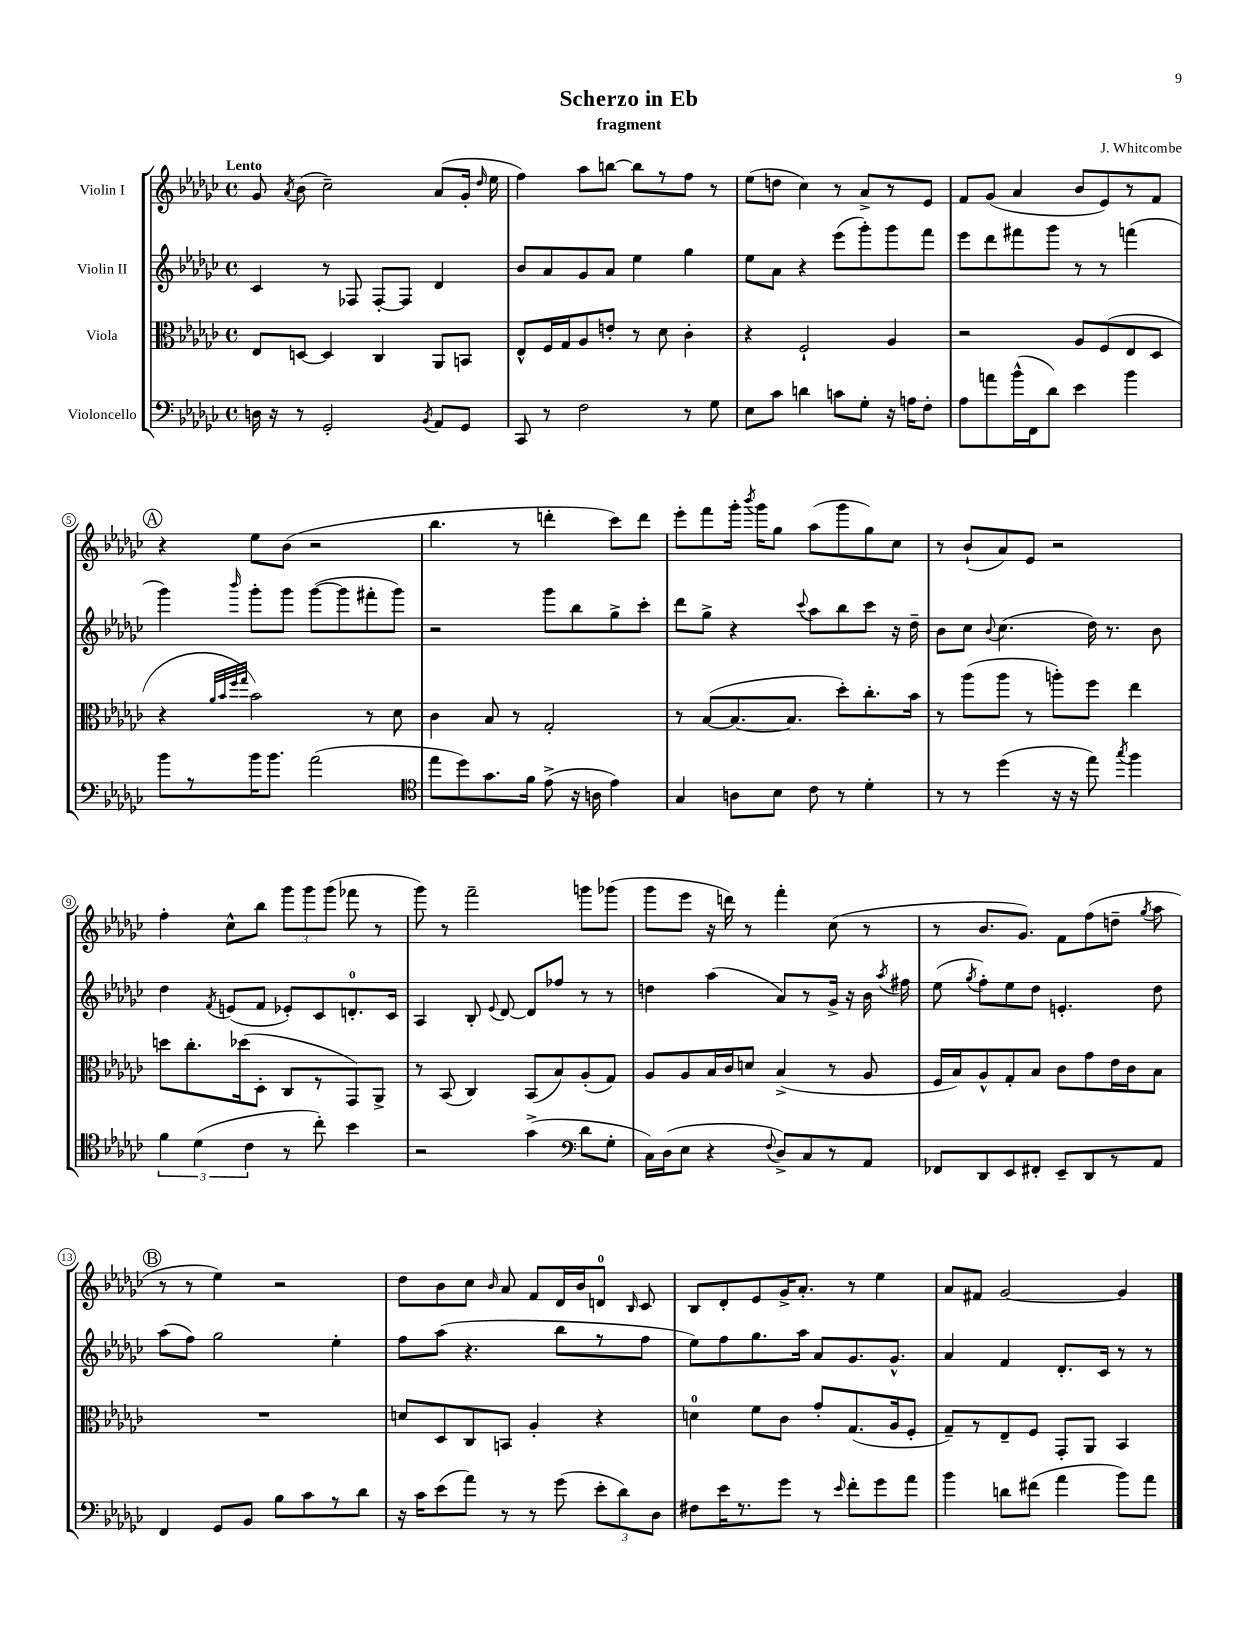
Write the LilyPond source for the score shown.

\header { title = "Scherzo in Eb" composer = "J. Whitcombe" subtitle = "fragment" }
<<
\new StaffGroup <<
\new Staff = "s0" \with { instrumentName = "Violin I" } {
    \clef treble \key ges \major \defaultTimeSignature \time 4/4 \tempo "Lento"
    \autoBeamOff ges'8 \acciaccatura { aes'8 } bes'8( ces''2--) aes'8[( ges'16]-. \grace { des''16 } ees''16 |
    f''4) aes''8[ b''8]~ b''8[ r8 f''8] r8 |
    ees''8[( d''8] ces''4) r8 aes'8[-> r8 ees'8] |
    f'8[ ges'8]( aes'4 bes'8[ ees'8) r8 f'8] |
    \mark \markup { \circle "A" } r4 ees''8[ bes'8]( r2 |
    bes''4. r8 d'''4-. ces'''8[) d'''8] |
    ees'''8[-. f'''8 ges'''16]-. \acciaccatura { bes'''8 } ges'''16[ ges''8] aes''8[( ges'''8 ges''8) ces''8] |
    r8 bes'8[-!( aes'8) ees'8] r2 |
    f''4-. ces''8[-^ bes''8] \tuplet 3/2 { ges'''8[ ges'''8 ges'''8]( } fes'''8 r8 |
    ges'''8) r8 f'''2-- g'''8[ ges'''8]( |
    ges'''8[ ees'''8] r16 d'''16) r8 f'''4-. ces''8( r8 |
    r8 bes'8.[ ges'8.]) f'8[ f''8( d''8]-- \acciaccatura { ges''8 } aes''8 |
    \mark \markup { \circle "B" } r8 r8 ees''4) r2 |
    des''8[ bes'8 ces''8] \grace { bes'16 } aes'8 f'8[ des'16 bes'16 d'8]-0 \grace { bes16 } ces'8 |
    bes8[ des'8-. ees'8 ges'16-> aes'8.]-. r8 ees''4 |
    aes'8[ fis'8] ges'2~ ges'4 \bar "|." |
}
\new Staff = "s1" \with { instrumentName = "Violin II" } {
    \clef treble \key ges \major \defaultTimeSignature \time 4/4
    \autoBeamOff ces'4 r8 fes8 fes8[~-. fes8] des'4 |
    bes'8[ aes'8 ges'8 aes'8] ees''4 ges''4 |
    ees''8[ aes'8] r4 ees'''8[( ges'''8-.) ges'''8 f'''8] |
    ees'''8[ des'''8 fis'''8 ges'''8] r8 r8 f'''4( |
    \mark \markup { \circle "A" } ges'''4) \grace { bes'''16 } ges'''8[-. ges'''8] ges'''8[~( ges'''8 fis'''8-. ges'''8]) |
    r2 ges'''8[ bes''8 ges''8-> ces'''8]-. |
    des'''8[ ges''8]-> r4 \appoggiatura { ces'''8 } aes''8[ bes''8 ces'''8] r16 des''16-- |
    bes'8[ ces''8] \appoggiatura { bes'8 } ces''4.( des''16) r8. bes'8 |
    des''4 \acciaccatura { f'8 } e'8[( f'8] ees'8[-.) ces'8 d'8.-0-. ces'16] |
    aes4 bes8-. \appoggiatura { ees'8 } des'8~ des'8[ fes''8] r8 r8 |
    d''4 aes''4( aes'8[) r8 ges'16]-> r16 bes'16 \acciaccatura { aes''8 } fis''16 |
    ees''8( \acciaccatura { ges''8 } f''8[-.) ees''8 des''8] e'4.-. des''8 |
    \mark \markup { \circle "B" } aes''8[( f''8]) ges''2 ees''4-. |
    f''8[ aes''8]( r4. bes''8[ r8 f''8] |
    ees''8[) f''8 ges''8. aes''16] aes'8[ ges'8. ges'8.]-^ |
    aes'4 f'4 des'8.[-. ces'16] r8 r8 \bar "|." |
}
\new Staff = "s2" \with { instrumentName = "Viola" } {
    \clef alto \key ges \major \defaultTimeSignature \time 4/4
    \autoBeamOff ees8[ d8]~ d4 ces4 aes,8[ b,8] |
    ees8[-^ f16 ges16 aes8 e'8]-. r8 des'8 ces'4-. |
    r4 f2-! aes4 |
    r2 aes8[ f8( ees8 des8] |
    \mark \markup { \circle "A" } r4 \grace { aes'32[ bes'32 f''32 ges''32] } bes'2) r8 des'8 |
    ces'4 bes8 r8 ges2-. |
    r8 bes8[~( bes8.~ bes8.] des''8[-.) ces''8.-. bes'16] |
    r8 aes''8[( aes''8] r8 a''8[-.) f''8] ees''4 |
    d''8[ ces''8.-. des''16( des8]-. ces8[ r8 ges,8) aes,8]-> |
    r8 bes,8( ces4) bes,8[( bes8) aes8-.( ges8]) |
    aes8[ aes8 bes16 ces'16 d'8] bes4->( r8 aes8 |
    f16[ bes16) aes8-^ ges8-. bes8] ces'8[ ges'8 ees'16 ces'16 bes8] |
    \mark \markup { \circle "B" } R1 |
    d'8[ des8 ces8 b,8] aes4-. r4 |
    d'4-0 f'8[ ces'8] ges'8[-. ges8.( aes16 f8]-. |
    ges8[--) r8 ees8-- f8] ges,8[-. aes,8] bes,4 \bar "|." |
}
\new Staff = "s3" \with { instrumentName = "Violoncello" } {
    \clef bass \key ges \major \defaultTimeSignature \time 4/4
    \autoBeamOff d16 r16 r8 ges,2-. \acciaccatura { bes,8 } aes,8[ ges,8] |
    ces,8 r8 f2 r8 ges8 |
    ees8[ ces'8] d'4 c'8[ ges8]-. r16 a16[ f8]-. |
    aes8[ a'8 bes'16-^( f,16 des'8]) ees'4 bes'4 |
    \mark \markup { \circle "A" } bes'8[ r8 bes'16 bes'8.] aes'2( |
    \clef tenor ees''8[ des''8) ges'8. f'16] ees'8->( r16 a16 ees'4) |
    ges4 a8[ bes8] ces'8 r8 des'4-. |
    r8 r8 des''4( r16 r16 ees''8) \acciaccatura { ges''8 } f''4 |
    \tuplet 3/2 { f'4 des'4( ces'4 } r8 ces''8-.) bes'4 |
    r2 ges'4->( \clef bass des'8[ ges8]-. |
    ces16[) des16( ees8] r4 \appoggiatura { f8 } des8[->) ces8 r8 aes,8] |
    fes,8[ des,8 ees,8 fis,8]-. ees,8[-- des,8 r8 aes,8] |
    \mark \markup { \circle "B" } f,4 ges,8[ bes,8] bes8[ ces'8 r8 des'8] |
    r16 ces'16[ ees'8( aes'8]) r8 r8 ges'8( \tuplet 3/2 { ees'8[-. des'8) des8] } |
    fis8[ ees'16 r8. ges'8] r8 \grace { ees'16 } f'8[-. ges'8 aes'8] |
    bes'4 d'8[ fis'8]( aes'4 bes'8[) aes'8] \bar "|." |
}
>>
>>
\layout { \context { \Score \override BarNumber.stencil = #(make-stencil-circler 0.1 0.3 ly:text-interface::print) } }
